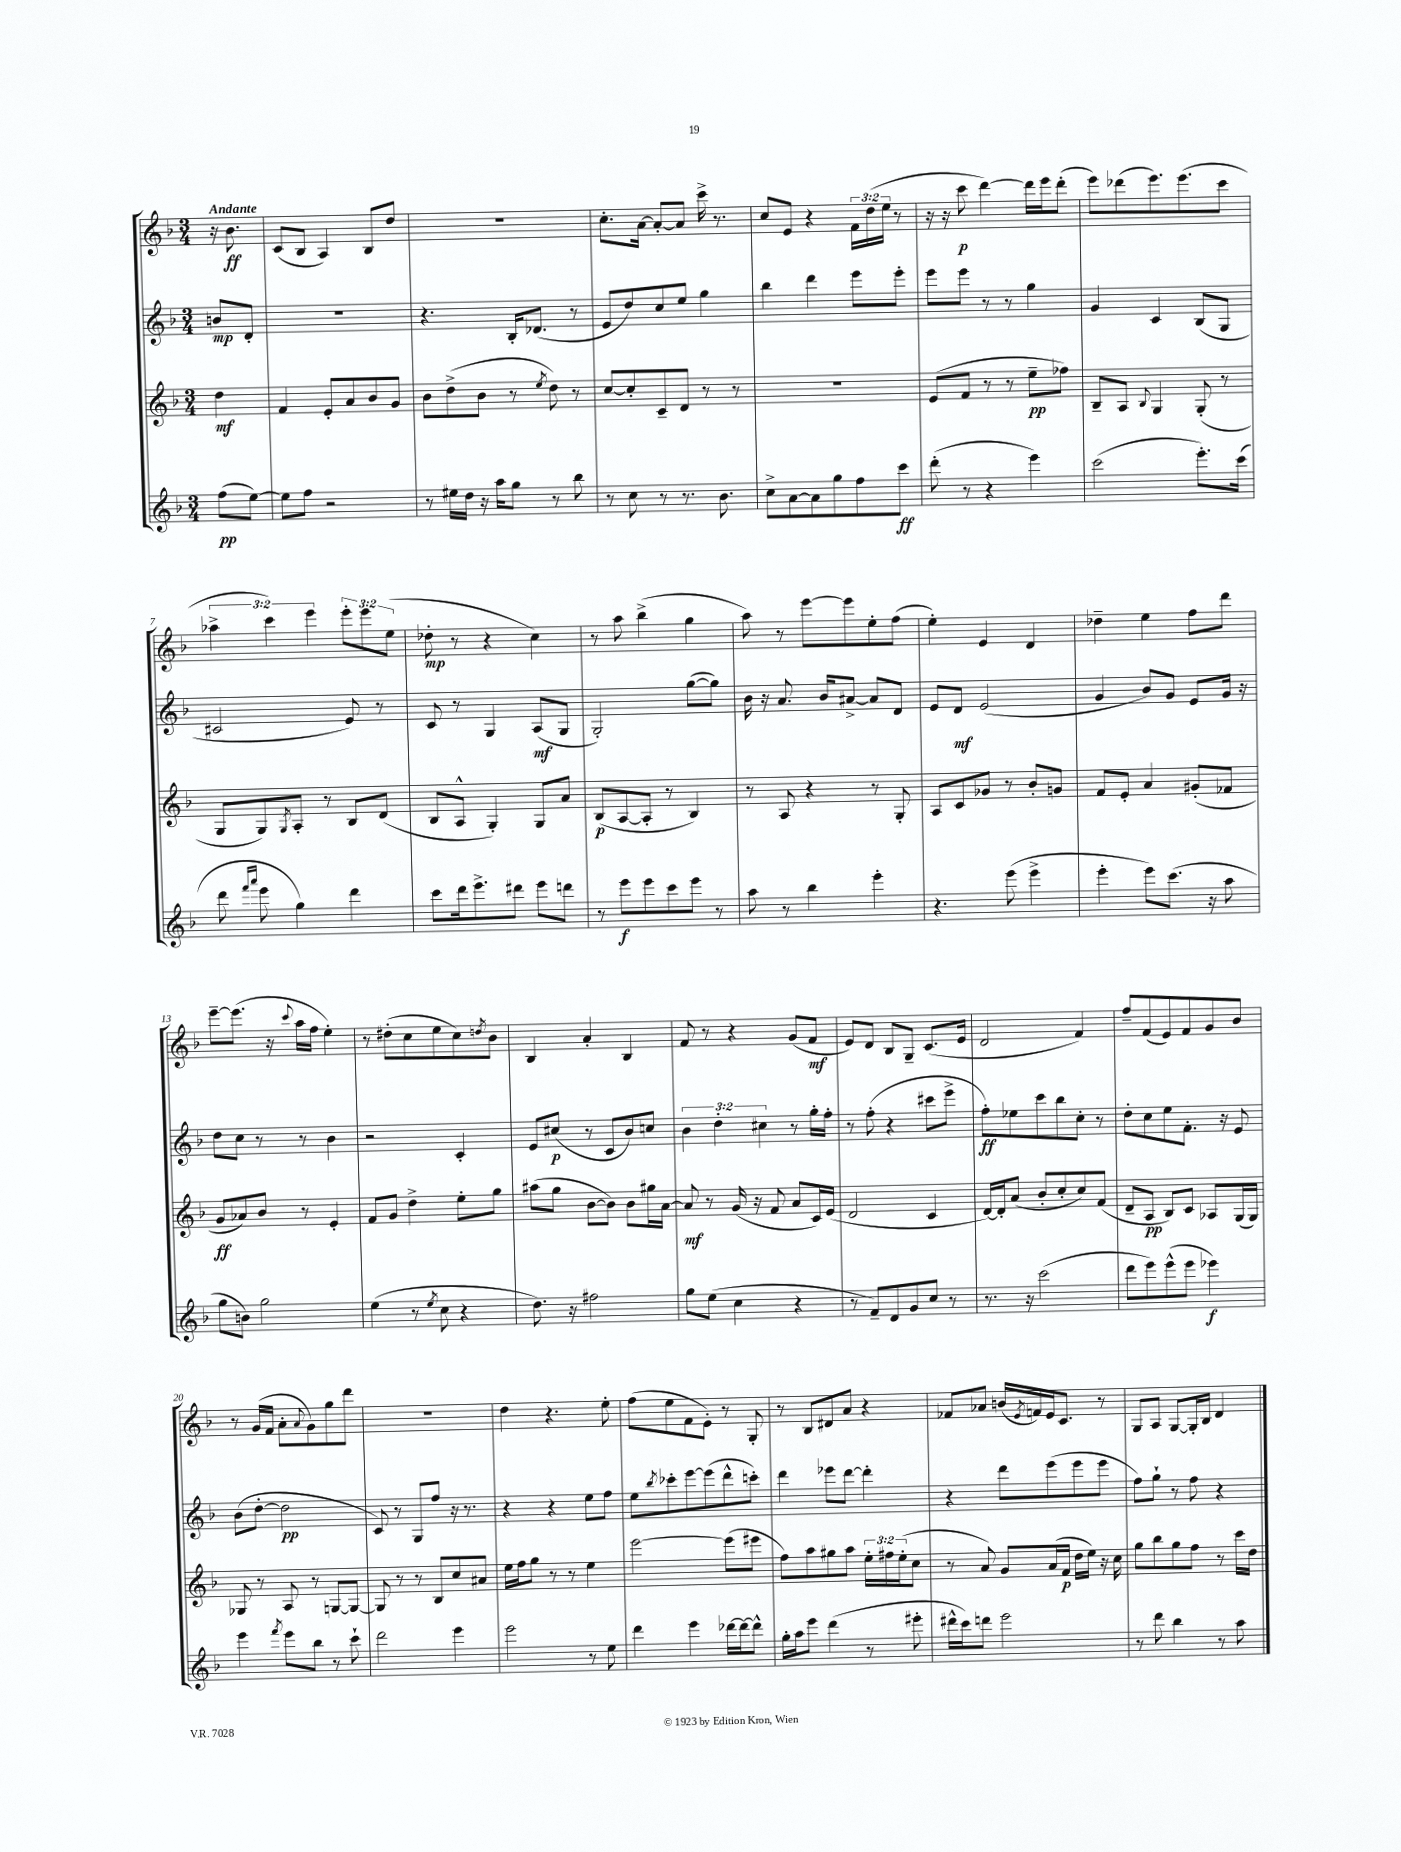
<<
\new StaffGroup <<
\new Staff = "s0" {
    \clef treble \key f \major \numericTimeSignature \time 3/4 \override Staff.TupletNumber.text = #tuplet-number::calc-fraction-text \partial 4 \tempo "Andante"
    r16 bes'8.\ff |
    c'8( bes8 a4) bes8 d''8 |
    R2. |
    c''8.-. a'16~ a'8~-. a'8 c'''16-> r8. |
    c''8 e'8 r4 \tuplet 3/2 { f'16 d''16( e''16 } r8 |
    r16 r16 c'''8\p d'''4~) d'''16 e'''16 d'''8-.( |
    e'''8) des'''8( e'''8.) e'''8.( c'''8 |
    \tuplet 3/2 { aes''4-> c'''4) e'''4 } \tuplet 3/2 { e'''8-. e'''8 e''8( } |
    des''8-.\mp r8 r4 c''4) |
    r8 a''8 bes''4->( g''4 |
    a''8) r8 e'''8~ e'''8 e''8-. f''8( |
    e''4-.) e'4 d'4 |
    des''4-- e''4 f''8 d'''8 |
    e'''8~-- e'''8.( r16 \appoggiatura { c'''8 } a''16 f''16 e''4-.) |
    r8 dis''8-.( c''8 e''8 c''8) \acciaccatura { d''8 } bes'8 |
    bes4 a'4-. bes4 |
    f'8 r8 r4 g'8( f'8\mf |
    e'8) d'8 bes8 g8-- c'8.( e'16 |
    d'2 f'4) |
    f''8-- f'8( e'8) f'8 g'8 bes'8 |
    r8 g'16( f'16 a'8-. \appoggiatura { a'8 } g'8) g''8 d'''8 |
    R2. |
    d''4 r4. e''8-. |
    f''8( e''8 f'8 e'8-.) r8 g8-. |
    r8 bes8 dis'8 a'8 r4 |
    fes'8 aes'8 b'16( \acciaccatura { e'8 } f'16) e'16 c'8. r8 |
    g8 a8 g8~ g16-. bes16 d'4 \bar "|." |
}
\new Staff = "s1" {
    \clef treble \key f \major \numericTimeSignature \time 3/4 \override Staff.TupletNumber.text = #tuplet-number::calc-fraction-text \partial 4
    b'8\mp d'8-. |
    R2. |
    r4. bes16-. des'8.( r8 |
    e'8 d''8) c''8 e''8 g''4 |
    bes''4 d'''4 e'''8 e'''8-. |
    e'''8 e'''8 r8 r8 g''4 |
    g'4 c'4 bes8( g8 |
    cis'2 e'8) r8 |
    c'8 r8 g4 a8\mf( g8 |
    g2-.) g''8~( g''8) |
    bes'16 r16 a'8. bes'16 ais'8~-> ais'8 d'8 |
    e'8 d'8\mf e'2( |
    g'4 bes'8) g'8 e'8 g'16 r16 |
    d''8 c''8 r8 r8 bes'4 |
    r2 c'4-. |
    e'8 cis''8\p( r8 c'8 bes'8) c''8 |
    \tuplet 3/2 { bes'4 d''4-. cis''4 } r8 g''16-. f''16-. |
    r8 f''8-.( r4 cis'''8 e'''8-> |
    f''8-.\ff) ees''8 c'''8 bes''8 c''8-. r8 |
    d''8-. c''8 e''8 f'8.-. r16 e'8 |
    bes'8( d''8~-. d''2\pp |
    c'8) r8 g8 f''8 r16 r8. |
    r4 r4 e''8 f''8 |
    e''8 \acciaccatura { bes''8 } ces'''8-. e'''8~ e'''8( d'''8-^ c'''8-.) |
    d'''4 ees'''8 d'''8~ d'''4-. |
    r4 d'''8 e'''8( e'''8 e'''8 |
    f''8) g''8-! r8 f''8 r4 \bar "|." |
}
\new Staff = "s2" {
    \clef treble \key f \major \numericTimeSignature \time 3/4 \override Staff.TupletNumber.text = #tuplet-number::calc-fraction-text \partial 4
    d''4\mf |
    f'4 e'8-. a'8 bes'8 g'8 |
    bes'8 d''8->( bes'8 r8 \acciaccatura { e''8 } d''8) r8 |
    c''8~ c''8-. c'8-- d'8 r8 r8 |
    R2. |
    e'8( f'8 r8 r8 e''8--\pp fes''8) |
    bes8-- a8 \appoggiatura { bes8 } g4 g8-.( r8 |
    g8 g8) \acciaccatura { g8 } a8-. r8 bes8 d'8( |
    bes8 a8-^ g4-.) g8 a'8 |
    bes8\p( a8~ a8-. r8 bes4) |
    r8 a8 r4 r8 g8-. |
    a8 c'8 ges'8 r8 bes'8-. g'8 |
    f'8 e'8-. a'4 gis'8-.( fes'8 |
    g'8\ff aes'8) bes'8 r8 e'4-. |
    f'8 g'8 d''4-> e''8-. g''8 |
    ais''8( g''8 bes'8~ bes'8) bes'8 gis''16 a'16~ |
    a'8\mf r8 g'16( r16 f'8 a'8 c'16) e'16( |
    d'2 c'4 |
    d'16~) d'16-. a'8( bes'8-. c''8-. c''8) f'8( |
    d'8-- a8\pp bes8) c'8 aes8 g16( g16) |
    ges8 r8 a8 r8 g8~ g8~ |
    g8 r8 r8 bes8 c''8 ais'8 |
    e''16 f''16 g''8 r8 r8 e''4 |
    e'''2~ e'''8( eis'''8 |
    f''8) a''8 gis''8 a''8 \tuplet 3/2 { e''16-. fis''16 e''16-.( } c''8 |
    r8 a'8) g'8 a'16( f'16\p d''16 e''16) r16 c''16 |
    g''8 bes''8 g''8 f''8 r8 c'''16 d''16 \bar "|." |
}
\new Staff = "s3" {
    \clef treble \key f \major \numericTimeSignature \time 3/4 \partial 4
    f''8\pp( e''8~) |
    e''8 f''8 r2 |
    r8 eis''16 d''16 r16 a''16 g''8 r8 bes''8 |
    r8 c''8 r8 r8. bes'8. |
    c''8-> a'8~ a'8 g''8 f''8 c'''8\ff |
    d'''8-.( r8 r4 e'''4) |
    c'''2( e'''8.-.) c'''16( |
    d'''8 \grace { f'''16 a'''16 } e'''8 g''4) d'''4 |
    c'''8 d'''16 e'''8.-> dis'''8 e'''8 d'''8 |
    r8 e'''8\f e'''8 c'''8 e'''8 r8 |
    a''8 r8 bes''4 e'''4-. |
    r4. e'''8( e'''4-> |
    e'''4-. e'''8) c'''8.( r16 a''8 |
    g''8 b'8) g''2 |
    e''4( r8 \acciaccatura { e''8 } c''8 r4 |
    d''8.) r16 fis''2 |
    g''8 e''8( c''4 r4 |
    r8 f'8--) d'8 g'8 c''8 r8 |
    r8. r16 c'''2( |
    d'''8 e'''8) e'''8-^( e'''8 ees'''4\f) |
    e'''4 \acciaccatura { f'''8 } e'''8 bes''8 r8 c'''8-! |
    d'''2 e'''4 |
    e'''2 r8 e''8 |
    d'''4 e'''4 des'''16~ des'''16~ des'''8-^ |
    g''16-. a''16 e'''8 d'''4( r8 eis'''8-. |
    dis'''16-^ c'''16) d'''8 e'''2 |
    r8 d'''8 bes''4 r8 a''8 \bar "|." |
}
>>
>>
